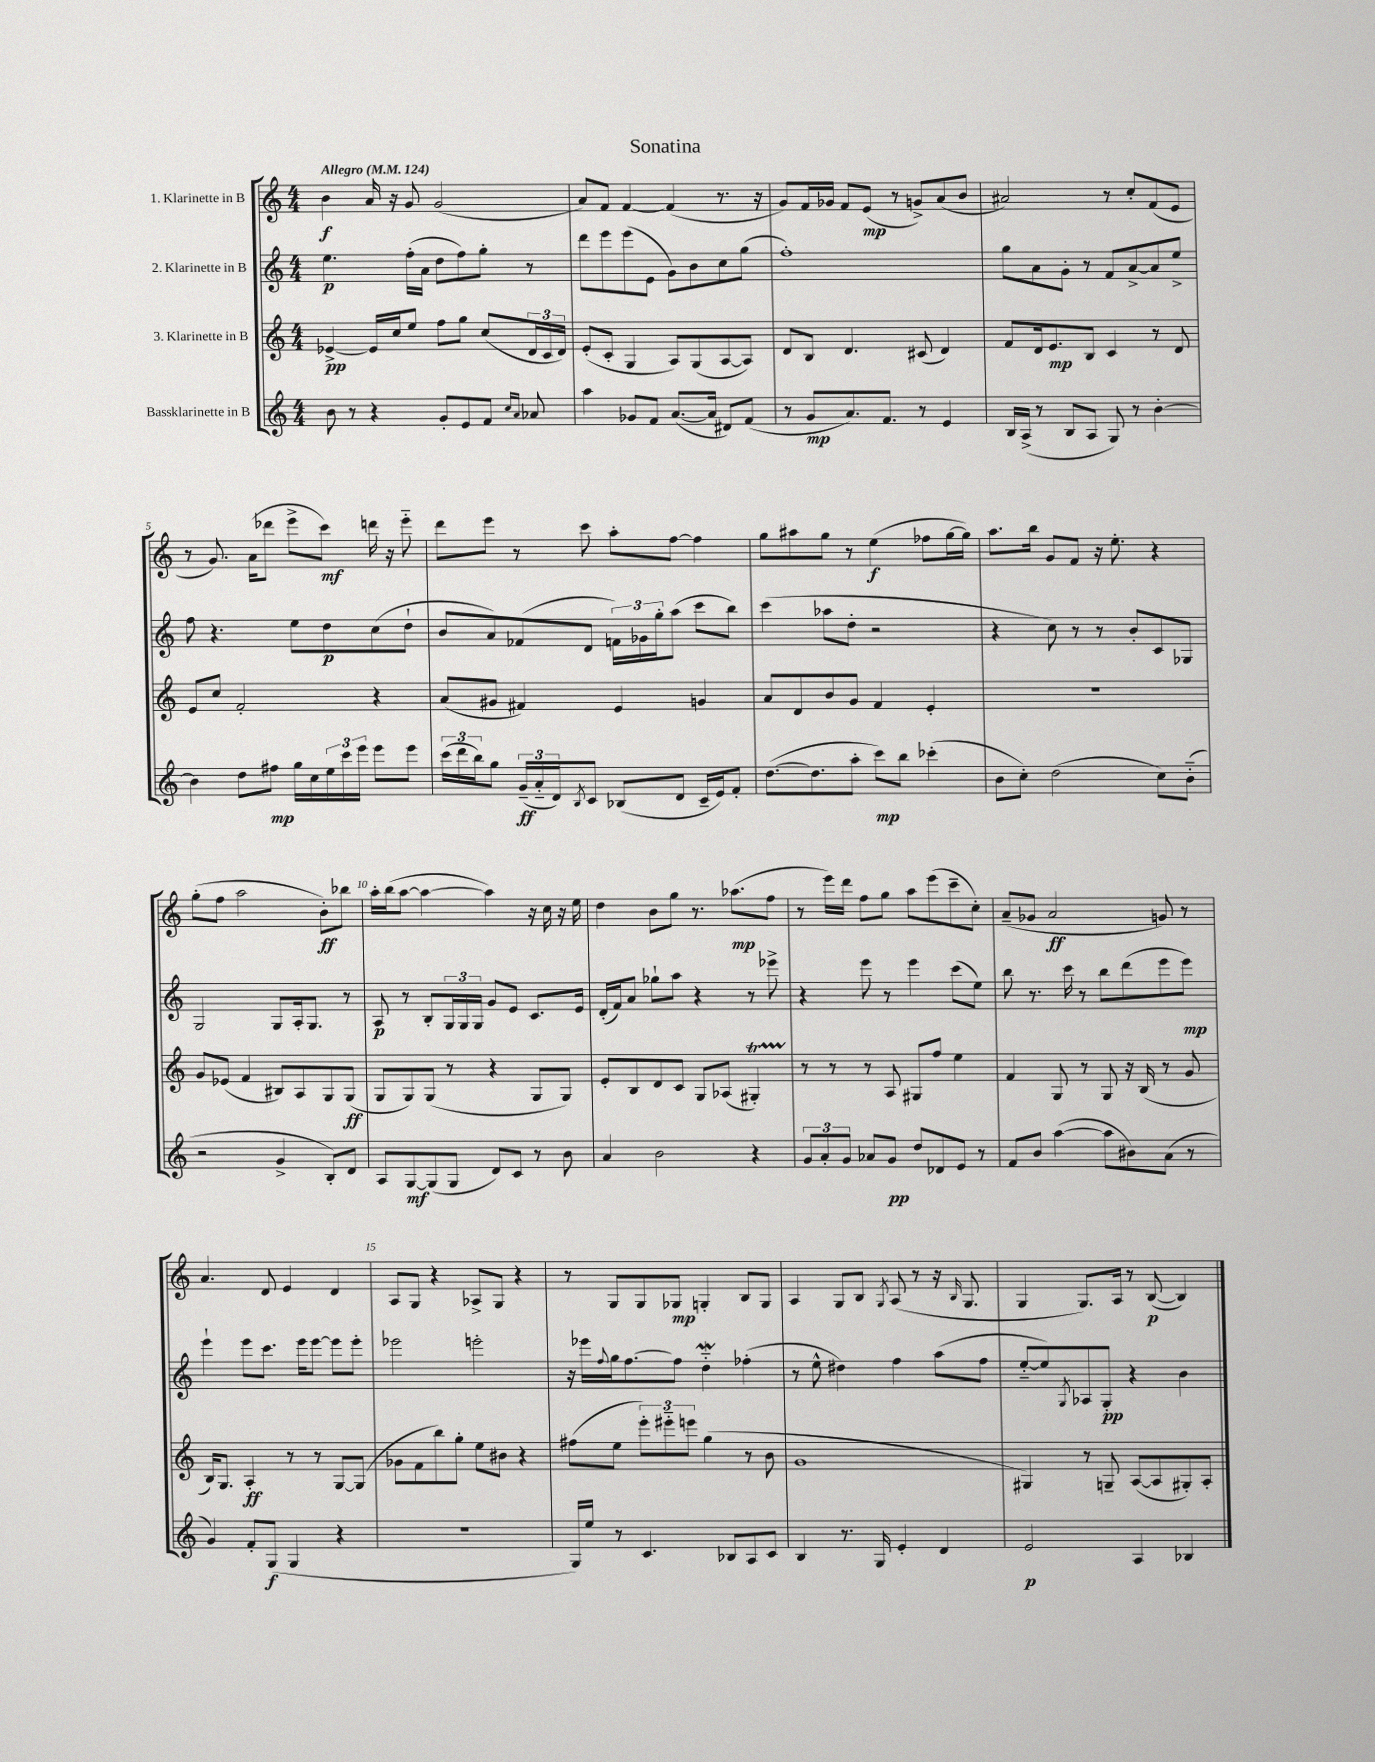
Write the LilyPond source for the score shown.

\header { title = "Sonatina" }
<<
\new StaffGroup <<
\new Staff = "s0" \with { instrumentName = "1. Klarinette in B" } {
    \clef treble \key c \major \numericTimeSignature \time 4/4 \tempo "Allegro" 4 = 124
    b'4\f a'16 r16 g'8 g'2( |
    a'8) f'8 f'4~ f'4( r8. r16 |
    g'8) f'16 ges'16 f'8 e'8\mp( r8 g'8->) a'8( b'8 |
    ais'2) r8 c''8-. f'8( e'8 |
    r8 g'8.) a'16( des'''8 e'''8-> c'''8\mf) d'''16 r16 e'''8-_ |
    d'''8 e'''8 r8 c'''8 a''8-. f''8~ f''4 |
    g''8 ais''8 g''8 r8 e''4\f( fes''8 g''16~ g''16) |
    a''8. b''16 g'8 f'8 r16 e''8.-. r4 |
    g''8-.( f''8 a''2 b'8-.\ff) bes''8 |
    a''16-. b''16( a''8~ a''4~ a''4) r16 c''16 r16 e''16 |
    d''4 b'8 g''8 r8. aes''8.\mp( f''8 |
    r8 e'''16) d'''16 f''8 g''8 a''8 e'''8( c'''8-- c''8-.) |
    a'8--( ges'8 a'2\ff g'8) r8 |
    a'4. d'8 e'4 d'4 |
    a8 g8 r4 aes8-> g8 r4 |
    r8 g8 g8 ges8\mp g4-. b8 g8 |
    a4 g8 b8 \acciaccatura { g8 } a8( r8 r16 \grace { b16 } g8. |
    g4 g8.) a16 r8 b8~\p( b4) \bar "|." |
}
\new Staff = "s1" \with { instrumentName = "2. Klarinette in B" } {
    \clef treble \key c \major \numericTimeSignature \time 4/4
    e''4.\p f''16-.( a'16 d''8 f''8) g''8-. r8 |
    d'''8 e'''8 e'''8( e'8 g'8) b'8 c''8 g''8( |
    f''1-.) |
    g''8 a'8 g'8-. r8 f'8 a'8~-> a'8 e''8-> |
    f''8 r4. e''8 d''8\p c''8( d''8-! |
    b'8 a'8) fes'8( d'8 \tuplet 3/2 { f'16) ges'16 g''16-. } a''8( c'''8 b''8) |
    c'''4( aes''8 d''8-. r2 |
    r4 c''8) r8 r8 b'8-. c'8 ges8 |
    g2 g8 a16-. g8. r8 |
    a8\p r8 b8-. \tuplet 3/2 { g16 g16 g16 } g'8 e'8 c'8. e'16 |
    d'16-.( f'16) a'8 ges''8-! a''8 r4 r8 ees'''8-> |
    r4 e'''8 r8 e'''4 c'''8( e''8) |
    b''8 r8. c'''16 r8 b''8 d'''8( e'''8 e'''8\mp) |
    e'''4-! e'''8 c'''8. e'''16 e'''8~ e'''8 e'''8-. |
    ees'''2 e'''2-. |
    r16 ees'''16 \appoggiatura { f''8 } g''16 f''8.~ f''8 d''4-_\mordent fes''4-.( |
    r8 e''8-^ dis''4) f''4 a''8( f''8 |
    e''8~-_ e''8) \acciaccatura { g8 } aes8 g8-.\pp r4 b'4 \bar "|." |
}
\new Staff = "s2" \with { instrumentName = "3. Klarinette in B" } {
    \clef treble \key c \major \numericTimeSignature \time 4/4
    ees'4~->\pp ees'16 c''16 e''8 f''8 g''8 c''8( \tuplet 3/2 { d'16 c'16 d'16) } |
    e'8-.( c'8-. g4 a8) g8( a8~ a8) |
    d'8 b8 d'4. cis'8( d'4) |
    f'8 d'16 e'8.\mp b8 c'4 r8 d'8 |
    e'8 c''8 f'2-. r4 |
    a'8( gis'8 fis'4) e'4 g'4 |
    a'8 d'8 b'8 g'8 f'4 e'4-. |
    R1 |
    g'8 ees'8( f'4 bis8) a8 g8 g8\ff( |
    g8 g8) g8( r8 r4 g8 g8) |
    e'8-. b8 d'8 c'8 g8 aes8( gis4-.\startTrillSpan) |
    r8\stopTrillSpan r8 r8 a8 gis8 f''8 e''4 |
    f'4 g8 r8 g8 r16 b16( r8 g'8 |
    b16) g8. a4-.\ff r8 r8 g8~ g8( |
    ges'8 f'8 b''8) g''8-. e''8 bis'8 r4 |
    fis''8( e''8 \tuplet 3/2 { e'''8-.) eis'''8-_ e'''8 } g''4( r8 b'8 |
    g'1 |
    gis4) r8 g8-- a8~( a8 gis8-.) a8-. \bar "|." |
}
\new Staff = "s3" \with { instrumentName = "Bassklarinette in B" } {
    \clef treble \key c \major \numericTimeSignature \time 4/4
    b'8 r8 r4 g'8-. e'8 f'8 \grace { c''16 a'16 } aes'8 |
    a''4 ges'8 f'8 a'8.~( a'16 dis'8) f'8( |
    r8 g'8\mp a'8.) f'8. r8 e'4 |
    b16 a16->( r8 b8 a8 g8) r8 b'4~-. |
    b'4 d''8 fis''8\mp g''16 c''16 \tuplet 3/2 { e''16 c'''16 e'''16 } e'''8 e'''8 |
    \tuplet 3/2 { c'''16( d'''16 b''16) } g''8 \tuplet 3/2 { g'16--\ff( a'16-_ d'16) } \acciaccatura { b8 } c'8 bes8( d'8 c'16-- e'16) f'8-. |
    d''8.~( d''8. a''8-. c'''8\mp) b''8 ces'''4-.( |
    b'8 c''8-.) d''2( c''8) b'8-_( |
    r2 g'4-> b8-.) d'8 |
    a8 g8~\mf g8( g8 d'8) c'8 r8 b'8 |
    a'4 b'2 r4 |
    \tuplet 3/2 { g'8 a'8-. g'8 } aes'8 g'8\pp d''8 des'8 e'8 r8 |
    f'8 b'8 a''4~( a''8 bis'8) a'8( r8 |
    g'4) f'8-. g8\f( g4 r4 |
    R1 |
    g16) e''16 r8 c'4. bes8 a8 c'8 |
    b4 r8. g16 e'4-. d'4 |
    e'2\p a4 bes4 \bar "|." |
}
>>
>>
\layout { \context { \Score \override BarNumber.break-visibility = ##(#f #t #t) barNumberVisibility = #(every-nth-bar-number-visible 5) } }
